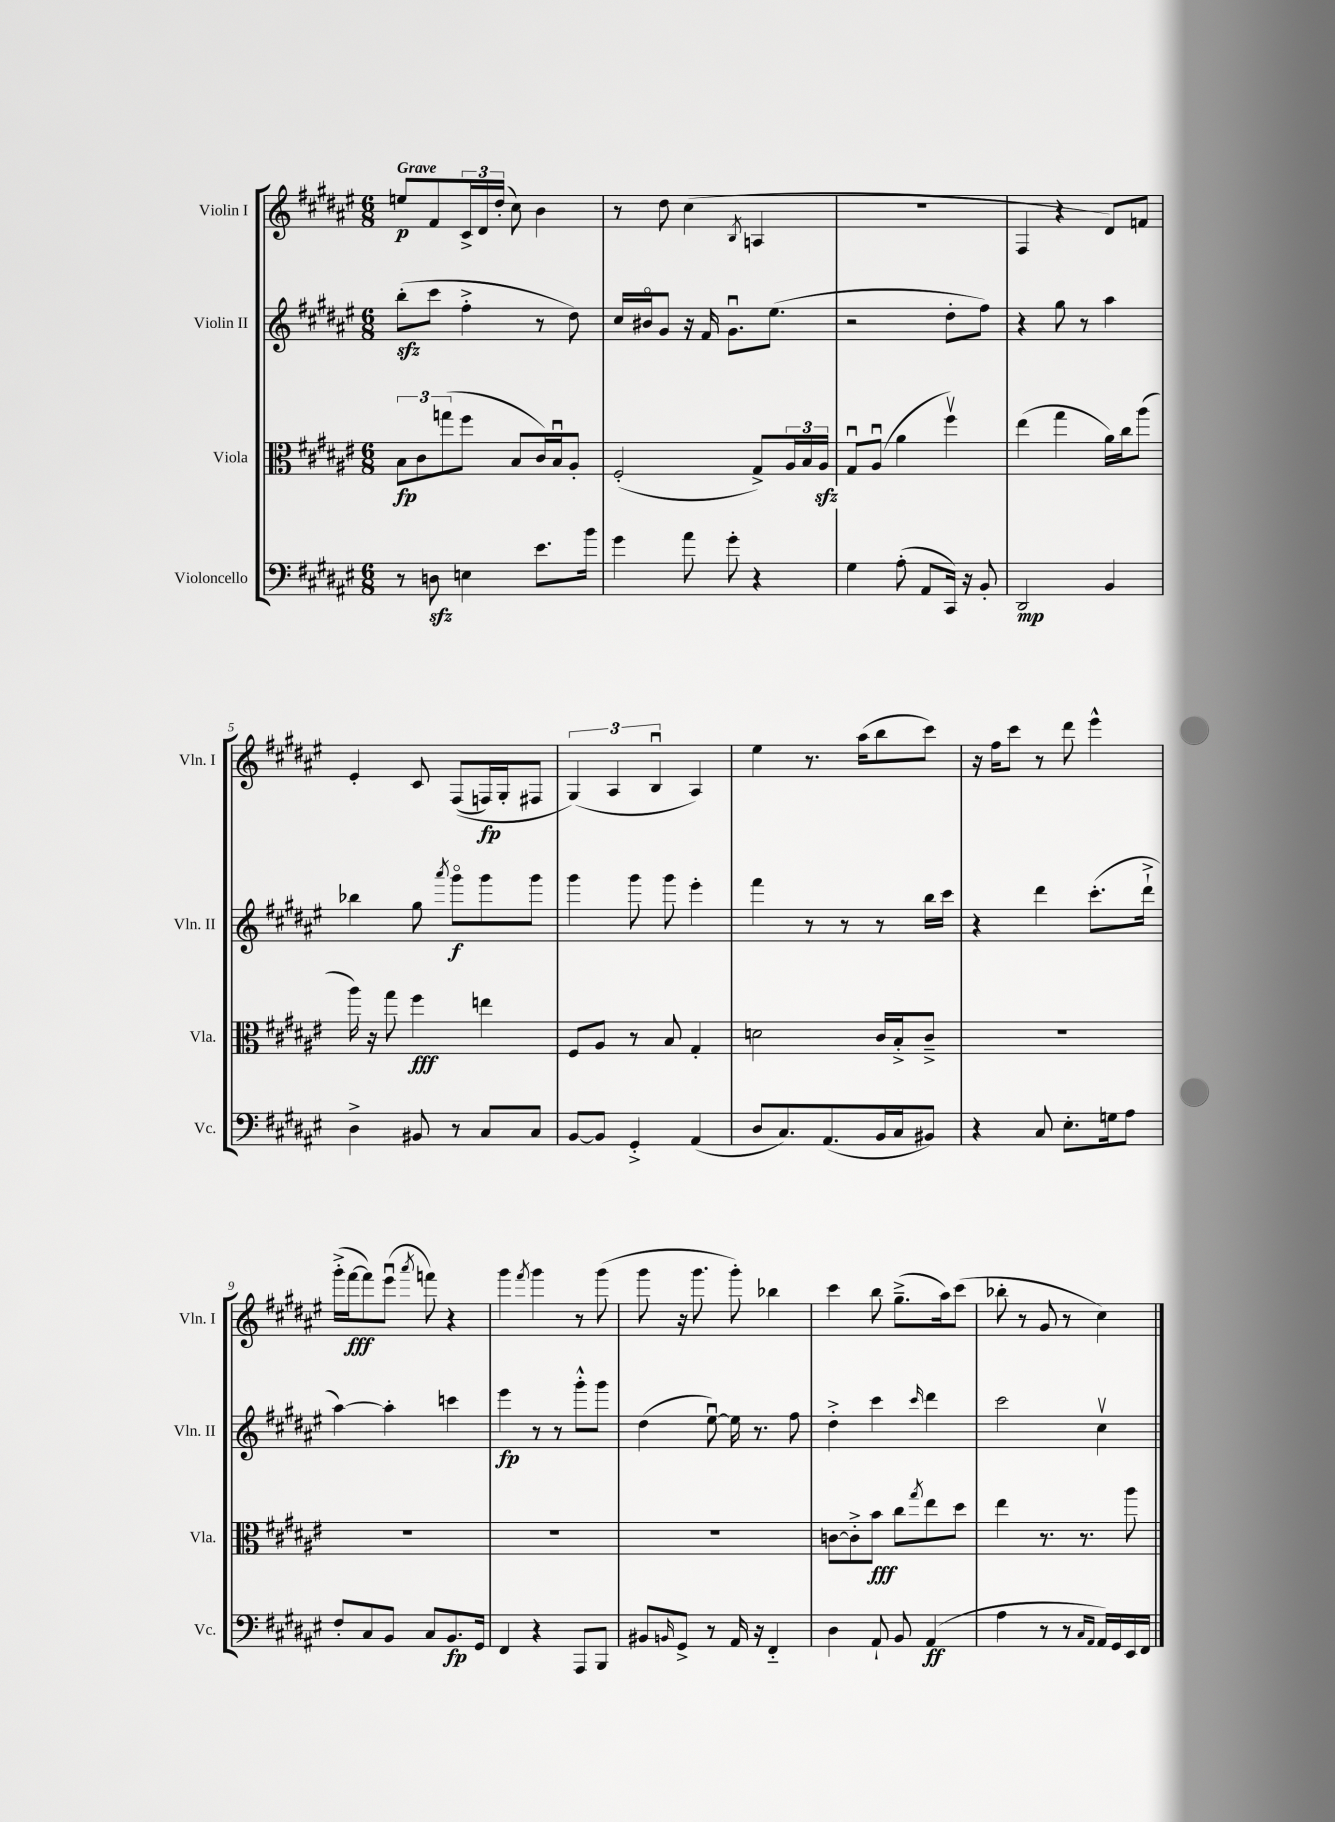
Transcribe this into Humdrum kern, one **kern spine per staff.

**kern	**dynam	**kern	**dynam	**kern	**dynam	**kern	**dynam
*part4	*part4	*part3	*part3	*part2	*part2	*part1	*part1
*staff4	*staff4	*staff3	*staff3	*staff2	*staff2	*staff1	*staff1
*I"Violoncello	*	*I"Viola	*	*I"Violin II	*	*I"Violin I	*
*I'Vc.	*	*I'Vla.	*	*I'Vln. II	*	*I'Vln. I	*
*clefF4	*	*clefC3	*	*clefG2	*	*clefG2	*
*k[f#c#g#d#a#e#]	*	*k[f#c#g#d#a#e#]	*	*k[f#c#g#d#a#e#]	*	*k[f#c#g#d#a#e#]	*
*M6/8	*	*M6/8	*	*M6/8	*	*M6/8	*
=1	=1	=1	=1	=1	=1	=1	=1
!	!	!	!	!	!	!LO:TX:a:B:t=Grave	!
8r	.	12B\L	fp	(8bbzz'\L	.	8een/L	p
.	.	12c#\	.	.	.	.	.
8Dnzz\	.	.	.	8ccc#\J	.	8f#/	.
.	.	(12ggn\	.	.	.	.	.
4En\	.	8ff#\J	.	4ff#'^\	.	24c#^/L	.
.	.	.	.	.	.	24d#/	.
.	.	.	.	.	.	(24dd#'/JJ	.
.	.	8B/L	.	.	.	8cc#\)	.
8.e#\L	.	16c#/L)	.	8r	.	4b\	.
.	.	16Bu/J	.	.	.	.	.
.	.	8A#'/J	.	8dd#\)	.	.	.
16b\Jk	.	.	.	.	.	.	.
=2	=2	=2	=2	=2	=2	=2	=2
4g#\	.	(2F#'/	.	16cc#/LL	.	8r	.
.	.	.	.	16b#X/J	.	.	.
.	.	.	.	8g#/J	.	8dd#\	.
8a#\	.	.	.	16r	.	(4cc#\	.
.	.	.	.	16f#/	.	.	.
8g#'\	.	.	.	8.g#u\L	.	.	.
.	.	.	.	.	.	8qB/	.
4r	.	8G#^/L)	.	.	.	4An/	.
.	.	.	.	(8.ee#\J	.	.	.
.	.	24A#/L	.	.	.	.	.
.	.	24B/	.	.	.	.	.
.	.	24A#zz/JJ	.	.	.	.	.
=3	=3	=3	=3	=3	=3	=3	=3
4G#\	.	8G#u/L	.	2r	.	2.r	.
.	.	(8A#u/J	.	.	.	.	.
(8A#'\	.	4a#\	.	.	.	.	.
8AA#/L	.	.	.	.	.	.	.
16CC#/Jk)	.	4ff#v\)	.	8dd#'\L	.	.	.
16r	.	.	.	.	.	.	.
8BB'/	.	.	.	8ff#\J)	.	.	.
=4	=4	=4	=4	=4	=4	=4	=4
2DD#/	mp	(4ee#\	.	4r	.	4F#/	.
.	.	4gg#\	.	8gg#\	.	4r	.
.	.	.	.	8r	.	.	.
4BB/	.	16a#\LL)	.	4aa#\	.	8d#/L)	.
.	.	16cc#\J	.	.	.	.	.
.	.	(8aa#\J	.	.	.	8fn/J	.
!!LO:LB:g=z
=5	=5	=5	=5	=5	=5	=5	=5
4D#^\	.	16aa#\)	.	4bb-X\	.	4e#'/	.
.	.	16r	.	.	.	.	.
.	.	8gg#\	.	.	.	.	.
8BB#X/	.	4ff#\	fff	8gg#\	.	8c#/	.
.	.	.	.	8qaaa#/	.	.	.
8r	.	.	.	8ggg#\L	f	((8F#/L	.
8C#/L	.	4een\	.	8ggg#\	.	16Fn/L)	fp
.	.	.	.	.	.	16G#'/J	.
8C#/J	.	.	.	8ggg#\J	.	8F#X/J	.
=6	=6	=6	=6	=6	=6	=6	=6
[8BB/L	.	8F#/L	.	4ggg#\	.	(6G#/)	.
8BB/J]	.	8A#/J	.	.	.	.	.
.	.	.	.	.	.	6A#/	.
4GG#'^/	.	8r	.	8ggg#\	.	.	.
.	.	.	.	.	.	6Bu/	.
.	.	8B/	.	8ggg#\	.	.	.
(4AA#/	.	4G#'/	.	4eee#'\	.	4A#/)	.
=7	=7	=7	=7	=7	=7	=7	=7
8D#/L	.	2dn\	.	4fff#\	.	4ee#\	.
8.C#/)	.	.	.	.	.	.	.
.	.	.	.	8r	.	8.r	.
(8.AA#/	.	.	.	.	.	.	.
.	.	.	.	8r	.	.	.
.	.	.	.	.	.	(16aa#\KL	.
16BB/L	.	16c#/LL	.	8r	.	8bb\	.
16C#/J	.	16B'^/J	.	.	.	.	.
8BB#X/J)	.	8c#~^/J	.	16bb\LL	.	8ccc#\J)	.
.	.	.	.	16ccc#\JJ	.	.	.
=8	=8	=8	=8	=8	=8	=8	=8
4r	.	2.r	.	4r	.	16r	.
.	.	.	.	.	.	16ff#\KL	.
.	.	.	.	.	.	8ccc#\J	.
8C#/	.	.	.	4ddd#\	.	8r	.
8.E#'\L	.	.	.	.	.	8ddd#\	.
.	.	.	.	(8.ccc#'\L	.	4eee#^^\	.
16Gn\k	.	.	.	.	.	.	.
8A#\J	.	.	.	.	.	.	.
.	.	.	.	16ddd#`^\Jk	.	.	.
!!LO:LB:g=z
=9	=9	=9	=9	=9	=9	=9	=9
8F#'/L	.	2.r	.	[4aa#\)	.	(16ggg#'^\LL	.
.	.	.	.	.	.	[16fff#\J	fff
8C#/	.	.	.	.	.	8fff#\])	.
8BB/J	.	.	.	4aa#'\]	.	(8eee#u\J	.
.	.	.	.	.	.	8qaaa#/	.
8C#/L	.	.	.	.	.	8fffn\)	.
8.BB/	fp	.	.	4cccn\	.	4r	.
16GG#/Jk	.	.	.	.	.	.	.
=10	=10	=10	=10	=10	=10	=10	=10
4FF#/	.	2.r	.	4eee#\	fp	4ggg#\	.
.	.	.	.	.	.	8qfff#/	.
4r	.	.	.	8r	.	4ggg#\	.
.	.	.	.	8r	.	.	.
8AAA#/L	.	.	.	8ggg#'^^\L	.	8r	.
8BBB/J	.	.	.	8ggg#\J	.	(8ggg#\	.
=11	=11	=11	=11	=11	=11	=11	=11
8BB#X/L	.	2.r	.	(4dd#\	.	8ggg#\	.
16qqBBn/	.	.	.	.	.	.	.
8GG#^/J	.	.	.	.	.	16r	.
.	.	.	.	.	.	8.ggg#\	.
8r	.	.	.	[8ee#u\)	.	.	.
16AA#/	.	.	.	16ee#\]	.	8ggg#'\)	.
16r	.	.	.	8.r	.	.	.
4FF#/	.	.	.	.	.	4bb-X\	.
.	.	.	.	8ff#\	.	.	.
=12	=12	=12	=12	=12	=12	=12	=12
4D#\	.	[8cn\L	.	4dd#'^\	.	4ccc#\	.
.	.	8c'^\]	.	.	.	.	.
8AA#`/	.	8b\J	fff	4ccc#\	.	8bb\	.
8BB/	.	8cc#\L	.	.	.	(8.gg#~^\L	.
.	.	8qgg#/	.	16qqccc#/	.	.	.
(4AA#/	ff	8ee#\	.	4ddd#\	.	.	.
.	.	.	.	.	.	16aa#\k)	.
.	.	8dd#\J	.	.	.	(8ccc#\J	.
=13	=13	=13	=13	=13	=13	=13	=13
4A#\	.	4ee#\	.	2ccc#\	.	8bb-X'\	.
.	.	.	.	.	.	8r	.
8r	.	8.r	.	.	.	8g#/	.
8r	.	.	.	.	.	8r	.
.	.	8.r	.	.	.	.	.
16qqC#/LL	.	.	.	.	.	.	.
16qqAA#/JJ	.	.	.	.	.	.	.
16AA#/LL)	.	.	.	4cc#v\	.	4cc#\)	.
16GG#/	.	.	.	.	.	.	.
16EE#/	.	8aa#\	.	.	.	.	.
16FF#/JJ	.	.	.	.	.	.	.
==	==	==	==	==	==	==	==
*-	*-	*-	*-	*-	*-	*-	*-
